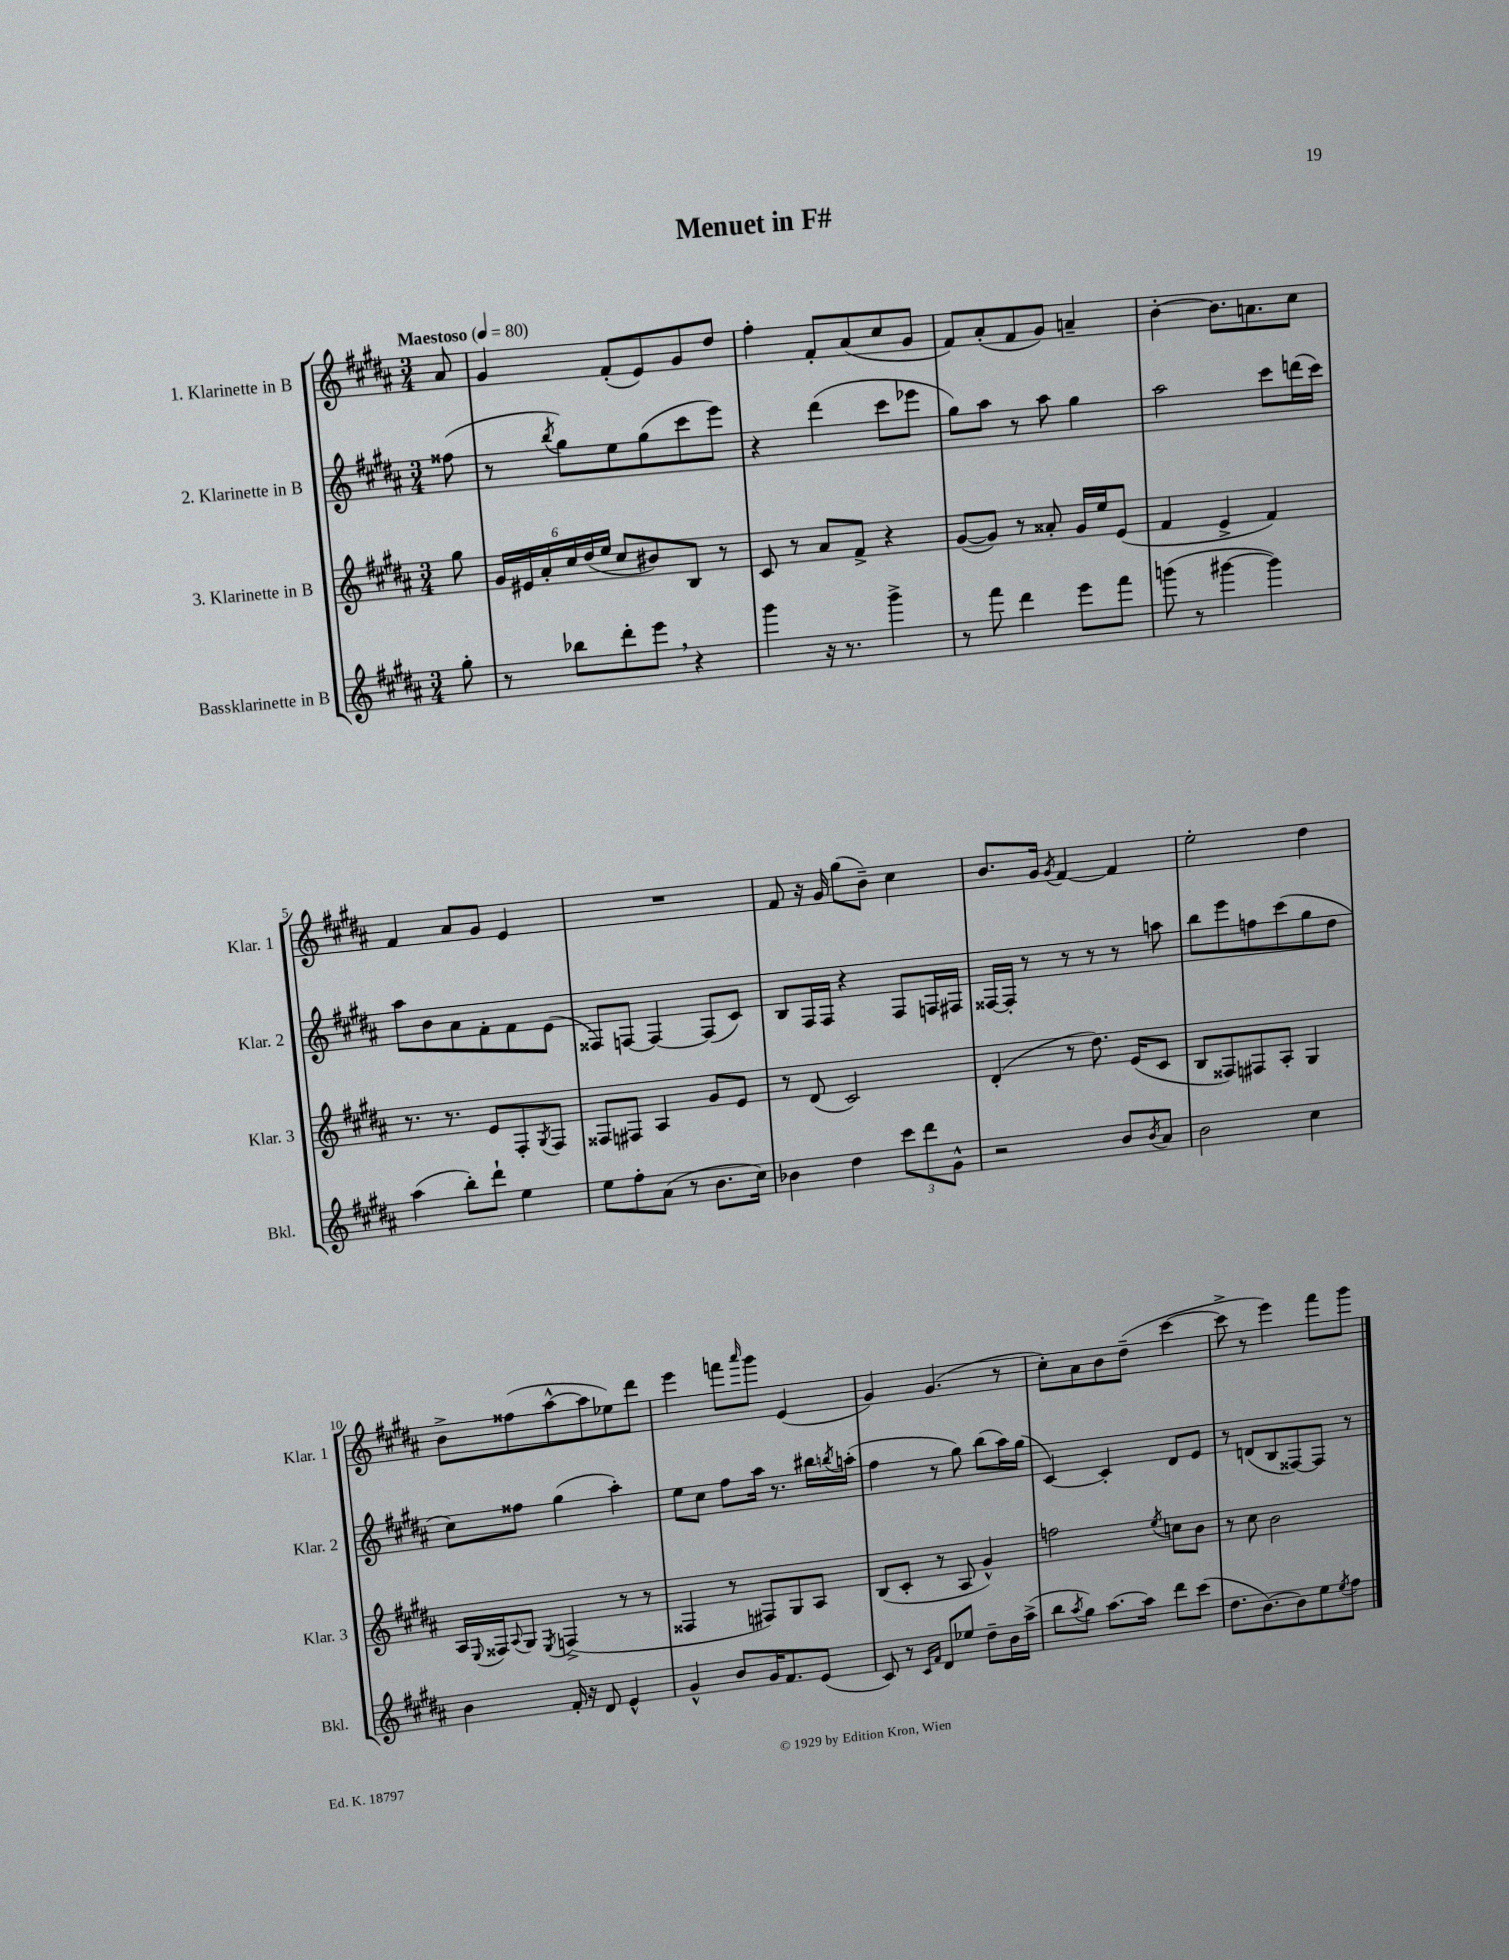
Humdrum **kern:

**kern	**kern	**kern	**kern
*part4	*part3	*part2	*part1
*staff4	*staff3	*staff2	*staff1
*I"Bassklarinette in B	*I"3. Klarinette in B	*I"2. Klarinette in B	*I"1. Klarinette in B
*I'Bkl.	*I'Klar. 3	*I'Klar. 2	*I'Klar. 1
*clefG2	*clefG2	*clefG2	*clefG2
*k[f#c#g#d#a#]	*k[f#c#g#d#a#]	*k[f#c#g#d#a#]	*k[f#c#g#d#a#]
*M3/4	*M3/4	*M3/4	*M3/4
*MM80	*MM80	*MM80	*MM80
=	=	=	=
!	!	!	!LO:TX:a:B:t=Maestoso
8gg#'\	8gg#\	(8ff##X\	8a#/
=1	=1	=1	=1
8r	24g#/LL	8r	4g#/
.	24e#X/	.	.
.	24a#'/	.	.
.	.	8qbb/	.
8bb-X\L	24cc#/	8gg#\L)	.
.	(24dd#/	.	.
.	24ee/JJ	.	.
8ddd#'\	8cc#/L	8ee\	(8f#'/L
8eee,\J	8b#X/)	(8gg#\	8e/)
4r	8B/J	8ccc#\	8g#/
.	8r	8eee\J)	8dd#/J
=2	=2	=2	=2
4ggg#\	8c#/	4r	4ff#'\
.	8r	.	.
16r	8a#/L	(4ddd#\	8f#'/L
8.r	.	.	.
.	8f#^/J	.	(8a#/
4ggg#^\	4r	8ccc#\L	8cc#/
.	.	8eee-X\J	8g#/J
=3	=3	=3	=3
8r	([8g#/L	8gg#\L)	8f#/L)
8fff#\	8g#/J])	8aa#\J	(8a#'/
4ddd#\	8r	8r	8f#/
.	8a##X'/	8aa#\	8g#/J)
8eee\L	16g#/LL	4gg#\	4an~/
.	16ee/J	.	.
8fff#\J	(8e/J	.	.
=4	=4	=4	=4
(8gggn\	4f#/	2aa#\	[4b'\
8r	.	.	.
[4ggg#X\	4e^/	.	8.b\L]
.	.	.	8.an\
4ggg#\])	4f#/)	8ccc#\L	.
.	.	(16dddn\L	8cc#\J
.	.	16ccc#\JJ)	.
!!LO:LB:g=z
=5	=5	=5	=5
(4aa#\	8.r	8aa#\L	4f#/
.	.	8b\	.
.	8.r	.	.
8bb'\L)	.	8a#\	8a#/L
8ddd#`\J	8e/L	8f#'\	8g#/J
4ee\	8F#'/	8f#\	4e/
.	8qG#/	.	.
.	8F#/J	(8e\J	.
=6	=6	=6	=6
8ee\L	8F##X/L	8F##X/L)	2.r
8ff#'\	8F#X/J	[8Fn/J	.
(8a#\J	4A#/	4F/_	.
8r	.	.	.
8.b\L	8g#/L	(8F/L]	.
.	8e/J	8c#/J)	.
16cc#\Jk)	.	.	.
=7	=7	=7	=7
4b-X\	8r	8B/L	8f#/
.	(8d#/	16F#/L	16r
.	.	16F#/JJ	16g#/
4dd#\	2c#/)	4r	(8gg#\L
.	.	.	8b~\J)
12ccc#\L	.	8F#/L	4cc#\
12ddd#\	.	.	.
.	.	16Fn/L	.
12g#^^\J	.	.	.
.	.	16F#X/JJ	.
=8	=8	=8	=8
2r	(4d#'/	[16F##X/LL	8.b/L
.	.	16F##'/JJ]	.
.	.	8r	.
.	.	.	16g#/Jk
.	.	.	8qg#/
.	8r	8r	[4f#/
.	8.dd#\)	8r	.
8b/L	.	8r	4f#/]
.	(16e/KL	.	.
8qb/	.	.	.
8a#/J	8c#/J	8aan\	.
=9	=9	=9	=9
2b\	8B/L	8bb\L	2ee'\
.	8F##X/)	8eee\	.
.	8F#X/	8ffn\	.
.	8A#'/J	(8ccc#\	.
4cc#\	4G#/	8gg#\	4dd#\
.	.	8dd#\J	.
!!LO:LB:g=z
=10	=10	=10	=10
4b\	16A#/LL	8cc#\L)	8b^\L
.	8qqE/	.	.
.	16F##X/J	.	.
.	8qqA#/	.	.
.	8G#/J	8ff##X\J	(8ff##X\
.	8qE/	.	.
16f#'/	(4Fn^/	(4gg#\	[8aa#^^\
16r	.	.	.
8d#/	.	.	8aa#\]
4e^^/	8r	4aa#'\)	8ee-X\)
.	8r	.	8ddd#\J
=11	=11	=11	=11
4g#^^/	4F##X/	8ee\L	4eee\
.	.	8cc#\J	.
8b/L	8r	8ff#\L	8fffn\L
.	.	.	16qqaaa#/
16g#/K	8F#X/L)	16aa#\Jk	8ggg#\J
8.f#/	.	8.r	.
.	8G#/	.	(4e/
(8e/J	8A#/J	16bb#X\LL	.
.	.	8qbbn/	.
.	.	(16aan'\JJ	.
=12	=12	=12	=12
8c#/)	(8B/L	4ff#\	4g#/)
8r	8c#'/J	.	.
16qqc#/LL	.	.	.
16qqf#/JJ	.	.	.
8d#/L	8r	8r	(4.g#/
8ee-X/J	8A#/	8gg#\)	.
8dd#~\L	4g#^^/)	(8bb\L	.
16b\L	.	16aa#\L)	8r
(16aa#^\JJ	.	(16gg#\JJ	.
=13	=13	=13	=13
8bb\L	2ffn\	[4c#/)	8cc#'\L)
8qaa#/	.	.	.
8gg#\J)	.	.	8a#\
[8.aa#\L	.	4c#'/]	8b\
.	.	.	(8dd#~\J
16aa#\Jk]	.	.	.
.	8qee/	.	.
8ddd#\L	8ccn\L	8d#/L	[4ccc#\
(8ccc#\J	8b\J	8e/J	.
=14	=14	=14	=14
8.dd#\L	8r	8r	8ccc#^\]
.	8cc#\	(8dn/L	8r
[8.b\)	.	.	.
.	2b\	8B/	4eee\)
8b\]	.	[8F##X/)	.
8ee\	.	8F##/J]	8fff#\L
8qee/	.	.	.
8ff#\J	.	8r	8ggg#\J
==	==	==	==
*-	*-	*-	*-
